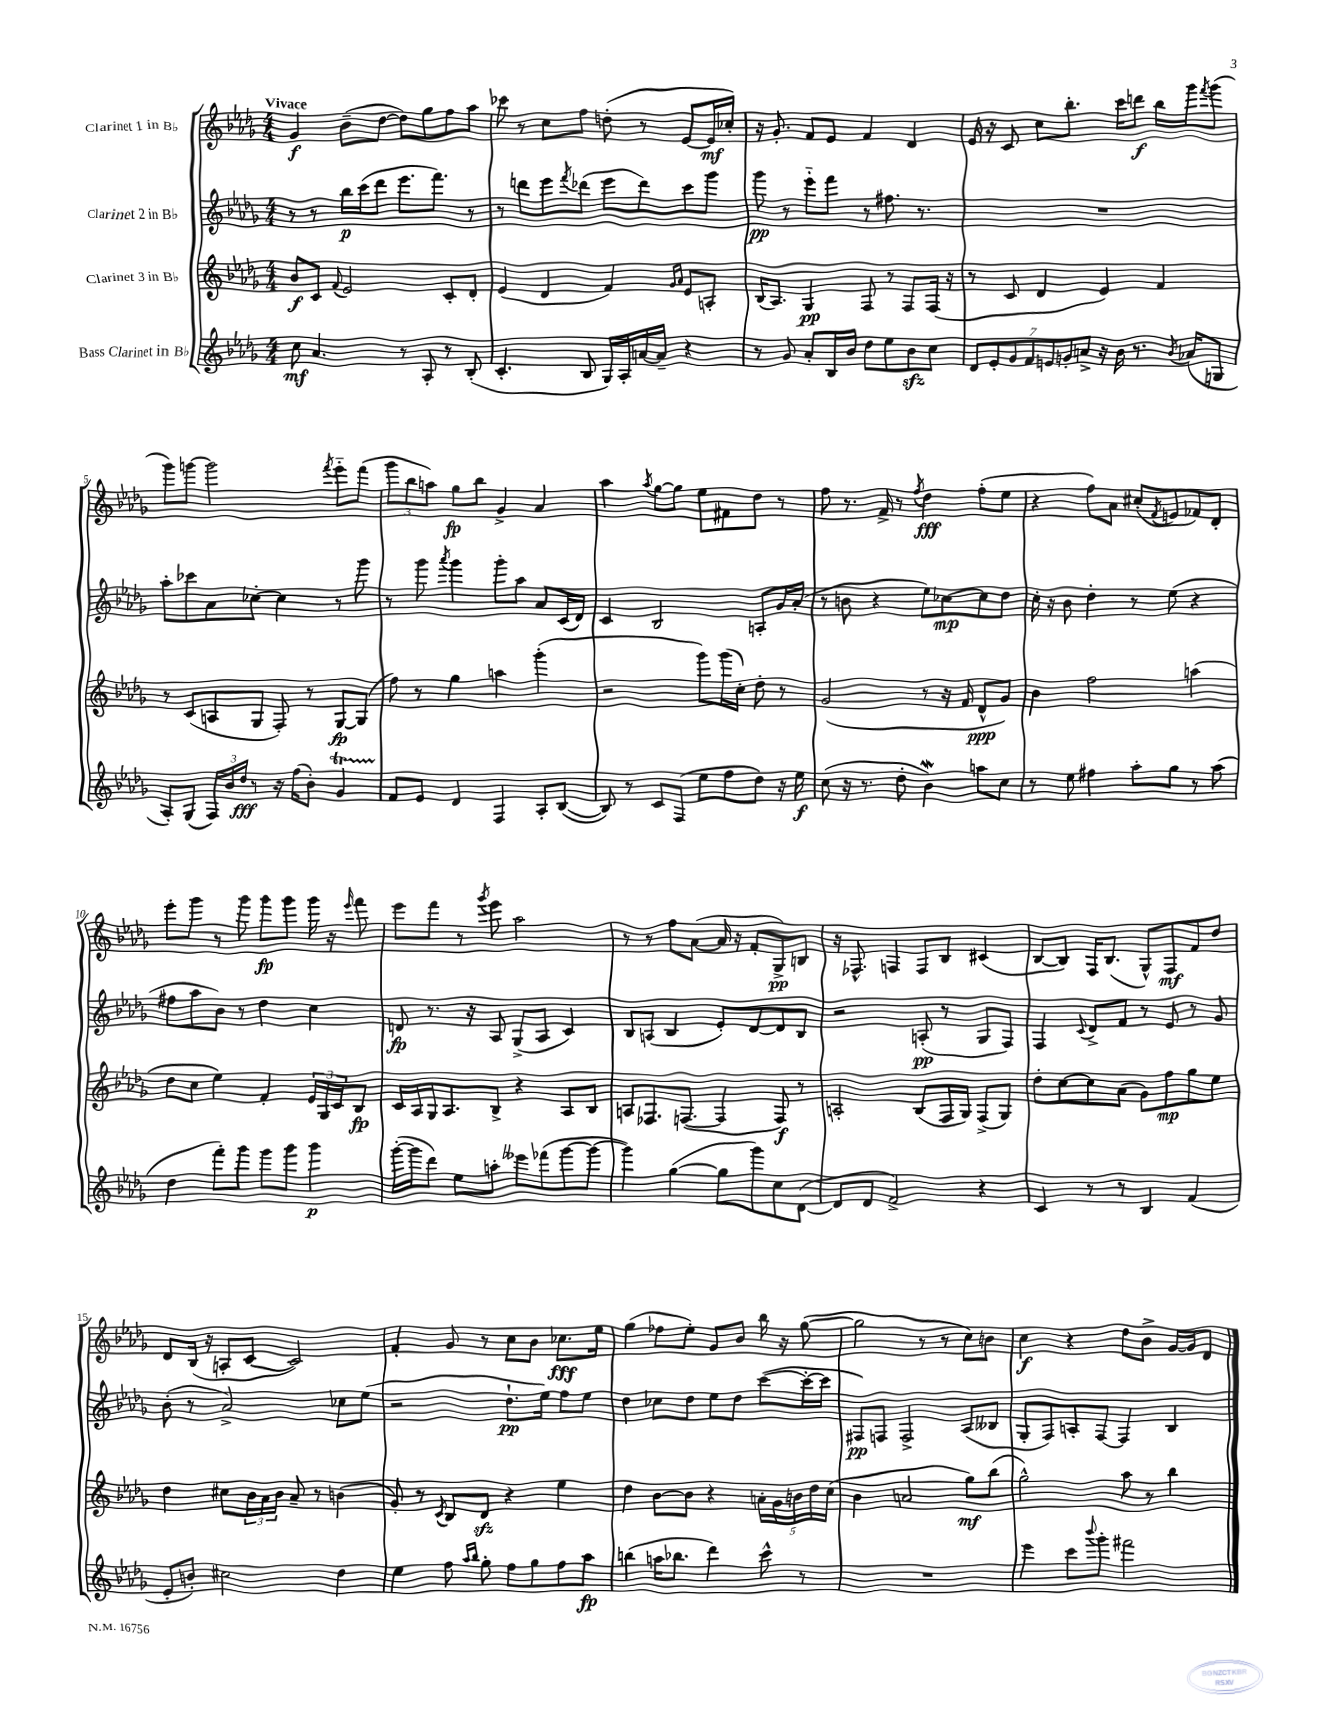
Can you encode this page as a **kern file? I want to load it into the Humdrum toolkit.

**kern	**dynam	**kern	**dynam	**kern	**dynam	**kern	**dynam
*part4	*part4	*part3	*part3	*part2	*part2	*part1	*part1
*staff4	*staff4	*staff3	*staff3	*staff2	*staff2	*staff1	*staff1
*I"Bass Clarinet in B♭	*	*I"Clarinet 3 in B♭	*	*I"Clarinet 2 in B♭	*	*I"Clarinet 1 in B♭	*
*clefG2	*	*clefG2	*	*clefG2	*	*clefG2	*
*k[b-e-a-d-g-]	*	*k[b-e-a-d-g-]	*	*k[b-e-a-d-g-]	*	*k[b-e-a-d-g-]	*
*M4/4	*	*M4/4	*	*M4/4	*	*M4/4	*
=1	=1	=1	=1	=1	=1	=1	=1
!	!	!	!	!	!	!LO:TX:a:B:t=Vivace	!
8cc\	mf	8b-/L	f	8r	.	4g-/	f
4.a-/	.	8c/J	.	8r	.	.	.
.	.	8qqf/	.	.	.	.	.
.	.	2e-/	.	16bb-\LL	p	(8b-~\L	.
.	.	.	.	(16ccc\J	.	.	.
.	.	.	.	8ddd-\J	.	[8dd-\J	.
8r	.	.	.	8.eee-\L	.	8dd-\L])	.
8A-'/	.	.	.	.	.	8gg-\	.
.	.	.	.	8.fff\J)	.	.	.
8r	.	8c'/L	.	.	.	8ff\	.
(8B-'/	.	8d-'/J	.	8r	.	8aa-\J	.
=2	=2	=2	=2	=2	=2	=2	=2
4.c'/	.	(4e-/	.	8r	.	8ccc-X\	.
.	.	.	.	8dddn\L	.	8r	.
.	.	4d-/	.	8eee-\	.	8cc\L	.
.	.	.	.	8qfff/	.	.	.
8B-/	.	.	.	(8ddd-X\J	.	8ff\J	.
16G-/LL)	.	4f/)	.	8eee-\L	.	(8ddn'\	.
16A-'/	.	.	.	.	.	.	.
[16an/	.	.	.	8ddd-\)	.	8r	.
16a~/JJ]	.	.	.	.	.	.	.
.	.	16qqg-/LL	.	.	.	.	.
.	.	16qqa-/JJ	.	.	.	.	.
4r	.	8e-/L	.	8ccc\	.	[8e-/L	.
.	.	8An'/J	.	8ggg-\J	.	16e-/L]	mf
.	.	.	.	.	.	16cc-X'/JJ)	.
=3	=3	=3	=3	=3	=3	=3	=3
8r	.	(16B-/KL	.	8ggg-\	pp	16r	.
.	.	8.A-/J)	.	.	.	8.g-'/	.
8g-/	.	.	.	8r	.	.	.
8a-'/L	.	4G-/	pp	8eee-\L	.	8f/L	.
16B-/L	.	.	.	8fff\J	.	8e-/J	.
16b-/JJ	.	.	.	.	.	.	.
8dd-\L	.	8F/	.	8r	.	4f/	.
8ee-\	.	8r	.	8.ff#X\	.	.	.
8b-zz\	.	8F/L	.	.	.	4d-/	.
.	.	.	.	8.r	.	.	.
8cc\J	.	(16F/Jk	.	.	.	.	.
.	.	16r	.	.	.	.	.
=4	=4	=4	=4	=4	=4	=4	=4
14d-/L	.	8r	.	1r	.	16e-/	.
.	.	.	.	.	.	16r	.
14e-'/	.	.	.	.	.	.	.
.	.	8c/	.	.	.	8c/	.
14g-/	.	.	.	.	.	.	.
14f/	.	.	.	.	.	.	.
.	.	4d-/	.	.	.	8cc\L	.
14en/	.	.	.	.	.	.	.
14gn'/	.	.	.	.	.	.	.
.	.	.	.	.	.	8.bb-'\J	.
14an^/J	.	.	.	.	.	.	.
16r	.	4e-/)	.	.	.	.	.
16b-\	.	.	.	.	.	16ccc\KL	.
8.r	.	.	.	.	.	8dddn\J	f
.	.	4f/	.	.	.	16bb-\LL	.
8qb-/	.	.	.	.	.	.	.
(16a-X/KL	.	.	.	.	.	16ggg-\J	.
.	.	.	.	.	.	8qfff/	.
8Gn/J	.	.	.	.	.	(8ggg-\J	.
!!LO:LB:g=z
=5	=5	=5	=5	=5	=5	=5	=5
8A-'/L)	.	8r	.	8aa-'\L	.	8ggg-\L)	.
(8G-/J	.	(8c/L	.	8ccc-X\	.	[8gggn\J	.
24F/LL)	.	8An/	.	8a-\	.	2ggg\]	.
24b-/	.	.	.	.	.	.	.
24dd-/JJ	fff	.	.	.	.	.	.
8r	.	8G-/J	.	[8cc-X'\J	.	.	.
16r	.	8F'/)	.	4cc-\]	.	.	.
(16ff\KL	.	.	.	.	.	.	.
8b-'\J)	.	8r	.	.	.	.	.
.	.	.	.	.	.	8qfff/	.
4g-T/	.	[8G-/L	fp	8r	.	8eee-\L	.
.	.	(8G-/J]	.	8ggg-\	.	(8fff\J	.
=6	=6	=6	=6	=6	=6	=6	=6
8f/L	.	8ff\)	.	8r	.	12ggg-\L	.
.	.	.	.	.	.	12bb-\	.
8e-/J	.	8r	.	8ggg-\	.	.	.
.	.	.	.	.	.	12aan\J)	.
.	.	.	.	8qaaa-/	.	.	.
4d-/	.	4gg-\	.	4ggg-\	.	8gg-\L	fp
.	.	.	.	.	.	8bb-\J	.
4F/	.	4aan\	.	8ggg-'\L	.	4g-^/	.
.	.	.	.	8aa-\J	.	.	.
8A-'/L	.	(4ggg-'\	.	8a-/L	.	4a-/	.
([8B-/J	.	.	.	(16c/L	.	.	.
.	.	.	.	16d-/JJ)	.	.	.
=7	=7	=7	=7	=7	=7	=7	=7
8B-/])	.	2r	.	4c/	.	4aa-\	.
8r	.	.	.	.	.	.	.
.	.	.	.	.	.	8qaa-/	.
8c/L	.	.	.	2B-/	.	[8gg-\L	.
(8F/J	.	.	.	.	.	8gg-\J]	.
8ee-\L	.	8ggg-\L)	.	.	.	8ee-\L	.
8ff\	.	(16ggg-\L	.	.	.	8f#X\	.
.	.	16cc'\JJ)	.	.	.	.	.
8dd-\J)	.	8dd-'\	.	8An'/L	.	8dd-\J	.
16r	.	8r	.	16g-/L	.	8r	.
16ee-\	f	.	.	(16a-'/JJ	.	.	.
=8	=8	=8	=8	=8	=8	=8	=8
(8cc\	.	(2g-/	.	8r	.	8ff\	.
16r	.	.	.	8bn\	.	8.r	.
8.r	.	.	.	.	.	.	.
.	.	.	.	4r	.	.	.
.	.	.	.	.	.	16f^/	.
8dd-'\	.	.	.	.	.	8r	.
.	.	.	.	.	.	8qff/	.
4b-W\)	.	8r	.	8ee-\L)	.	4dd-\	fff
.	.	16r	.	[8cc-X\	mp	.	.
.	.	16f/	.	.	.	.	.
8aan\L	.	8d-^^/L	ppp	8cc-\]	.	(8ff'\L	.
8cc\J	.	8g-/J)	.	8dd-\J	.	8ee-\J	.
=9	=9	=9	=9	=9	=9	=9	=9
8r	.	4b-\	.	16cc'\	.	4r	.
.	.	.	.	16r	.	.	.
8ee-\	.	.	.	8b-\	.	.	.
4ff#X\	.	2ff\	.	4dd-'\	.	8ff\L)	.
.	.	.	.	.	.	8a-\J	.
8aa-'\L	.	.	.	8r	.	(8cc#X'/L	.
.	.	.	.	.	.	8qf/	.
8gg-\J	.	.	.	(8ee-\	.	8en/	.
8r	.	(4aan\	.	4r	.	8f-X/)	.
(8aa-\	.	.	.	.	.	8d-'/J	.
!!LO:LB:g=z
=10	=10	=10	=10	=10	=10	=10	=10
4dd-\	.	8dd-\L	.	8ff#X\L	.	8eee-'\L	.
.	.	8cc\J	.	8aa-\	.	8ggg-\J	.
8fff'\L)	.	4ee-\)	.	8b-\J)	.	8r	.
8ggg-\J	.	.	.	8r	.	8ggg-\	.
8ggg-\L	.	4f'/	.	4dd-\	.	8ggg-\L	fp
8ggg-\J	.	.	.	.	.	8ggg-\J	.
4ggg-\	p	24e-/LL	.	4cc\	.	16ggg-\	.
.	.	24G-/	.	.	.	.	.
.	.	.	.	.	.	16r	.
.	.	24c/J	.	.	.	.	.
.	.	.	.	.	.	16qqeee-/	.
.	.	8B-/J	fp	.	.	8fff\	.
=11	=11	=11	=11	=11	=11	=11	=11
([16ggg-'\LL	.	16c/LL	.	8dn/	fp	8eee-\L	.
16ggg-\J]	.	16A-/	.	.	.	.	.
8ddd-\J)	.	16G-/J	.	8.r	.	8fff\J	.
.	.	8.A-/	.	.	.	.	.
8ee-\L	.	.	.	.	.	8r	.
.	.	.	.	16r	.	.	.
.	.	.	.	.	.	8qggg-/	.
8aan'\J	.	8B-^/J	.	8A-/	.	8eee-\	.
8eee--X\L	.	4r	.	(8G-^/L	.	2aa-\	.
(8fff-X\	.	.	.	8A-/J	.	.	.
[8ggg-\	.	8A-/L	.	4c/)	.	.	.
8ggg-\J_	.	8B-/J	.	.	.	.	.
=12	=12	=12	=12	=12	=12	=12	=12
4ggg-\])	.	8An/L	.	8B-/L	.	8r	.
.	.	8.F-X/	.	(8An/J	.	8r	.
([4gg-\	.	.	.	4B-/	.	8ff\L	.
.	.	([8.Fn/J	.	.	.	.	.
.	.	.	.	.	.	([8a-\J	.
8gg-\L]	.	4F/]	.	8e-'/L)	.	16a-/]	.
.	.	.	.	.	.	16r	.
8ggg-\)	.	.	.	[8d-/	.	8f'/L	.
8cc\	.	8F/)	f	8d-/]	.	8G-^/)	pp
([8d-\J	.	8r	.	8B-/J	.	8Bn/J	.
=13	=13	=13	=13	=13	=13	=13	=13
8d-/L]	.	2An'/	.	2r	.	16r	.
.	.	.	.	.	.	8.F-X^^/	.
8d-/J	.	.	.	.	.	.	.
2f^/)	.	.	.	.	.	4Fn/	.
.	.	(8B-/L	.	(8An'/	pp	8F/L	.
.	.	16F/L	.	8r	.	8B-/J	.
.	.	16G-/JJ)	.	.	.	.	.
4r	.	(8F^/L	.	8G-/L	.	(4c#X/	.
.	.	8G-/J)	.	8F/J)	.	.	.
=14	=14	=14	=14	=14	=14	=14	=14
4c/	.	8dd-'\L	.	4F/	.	[8B-/L	.
.	.	[8cc\	.	.	.	8B-/J])	.
.	.	.	.	8qqc/	.	.	.
8r	.	8cc\]	.	8d-^/L	.	16F/KL	.
.	.	.	.	.	.	(8.B-/J	.
8r	.	(8a-\J	.	8f/J	.	.	.
4B-/	.	8g-\L)	.	8r	.	8G-^^/L)	.
.	.	8ff\	mp	8e-/	.	8F/	mf
(4f/	.	8gg-\	.	8r	.	8f/	.
.	.	8ee-\J	.	8g-/	.	8dd-/J	.
!!LO:LB:g=z
=15	=15	=15	=15	=15	=15	=15	=15
8e-'/L	.	4dd-\	.	(8b-'\	.	8d-/L	.
8bn'/J)	.	.	.	8r	.	(16B-/Jk	.
.	.	.	.	.	.	16r	.
2cc#X\	.	8cc#X\L	.	2a-^/)	.	8An'/L	.
.	.	24b-\L	.	.	.	[8c/J	.
.	.	24a-\	.	.	.	.	.
.	.	24b-\JJ	.	.	.	.	.
.	.	8a-~/	.	.	.	2c/])	.
.	.	8r	.	.	.	.	.
4dd-\	.	(4bn\	.	8cc-X\L	.	.	.
.	.	.	.	(8ee-\J	.	.	.
=16	=16	=16	=16	=16	=16	=16	=16
4ee-\	.	8g-'/)	.	2r	.	4f'/	.
.	.	8r	.	.	.	.	.
.	.	8qc/	.	.	.	.	.
8ff\	.	8B-/L	.	.	.	8g-/	.
16qqaa-/LL	.	.	.	.	.	.	.
16qqbb-/JJ	.	.	.	.	.	.	.
8gg-'\	.	8d-zz/J	.	.	.	8r	.
8ff\L	.	4r	.	8.dd-`\L	pp	8cc\L	.
8gg-\	.	.	.	.	.	8b-\J	.
.	.	.	.	16ee-\Jk)	.	.	.
8ff\	.	4ee-\	.	8ff\L	.	8.cc-X\L	fff
8aa-\J	fp	.	.	8ee-\J	.	.	.
.	.	.	.	.	.	16ee-\Jk	.
=17	=17	=17	=17	=17	=17	=17	=17
(4bbn\	.	4dd-\	.	4dd-\	.	(4gg-\	.
16aan\KL	.	[8b-\L	.	8cc-X\L	.	8ff-X\L	.
8.bb-X\J	.	.	.	.	.	.	.
.	.	8b-\J]	.	8dd-\J	.	8ee-'\J)	.
4ddd-\)	.	4r	.	8ee-\L	.	8g-/L	.
.	.	.	.	8dd-\J	.	8b-/J	.
8ccc^^\	.	20an'\LL	.	([8ccc\L	.	16bb-\	.
.	.	20g-\	.	.	.	.	.
.	.	.	.	.	.	16r	.
.	.	20bn\	.	.	.	.	.
8r	.	.	.	16ccc'\L_	.	([8gg-\	.
.	.	20dd-\	.	.	.	.	.
.	.	.	.	16ccc\JJ]	.	.	.
.	.	(20cc\JJ	.	.	.	.	.
=18	=18	=18	=18	=18	=18	=18	=18
1r	.	4b-\	.	8F#X/L)	pp	2gg-\]	.
.	.	.	.	8Fn/J	.	.	.
.	.	2an/	.	2F^/	.	.	.
.	.	.	.	.	.	8r	.
.	.	.	.	.	.	8r	.
.	.	8gg-\L)	mf	(8A-/L	.	8cc\L)	.
.	.	(8bb-\J	.	8B--X/J	.	8bn\J	.
=19	=19	=19	=19	=19	=19	=19	=19
4eee-\	.	2gg-^^\)	.	8G-'/L	.	4cc\	f
.	.	.	.	8F/)	.	.	.
8ccc\L	.	.	.	8An'/	.	4r	.
8qqbbb-/	.	.	.	.	.	.	.
8ggg-'\J	.	.	.	[8F/J	.	.	.
2fff#X\	.	8aa-\	.	4F/]	.	8dd-\L	.
.	.	8r	.	.	.	8b-^\J	.
.	.	4bb-\	.	4B-/	.	[16g-/LL	.
.	.	.	.	.	.	16g-/J]	.
.	.	.	.	.	.	8d-/J	.
==	==	==	==	==	==	==	==
*-	*-	*-	*-	*-	*-	*-	*-
